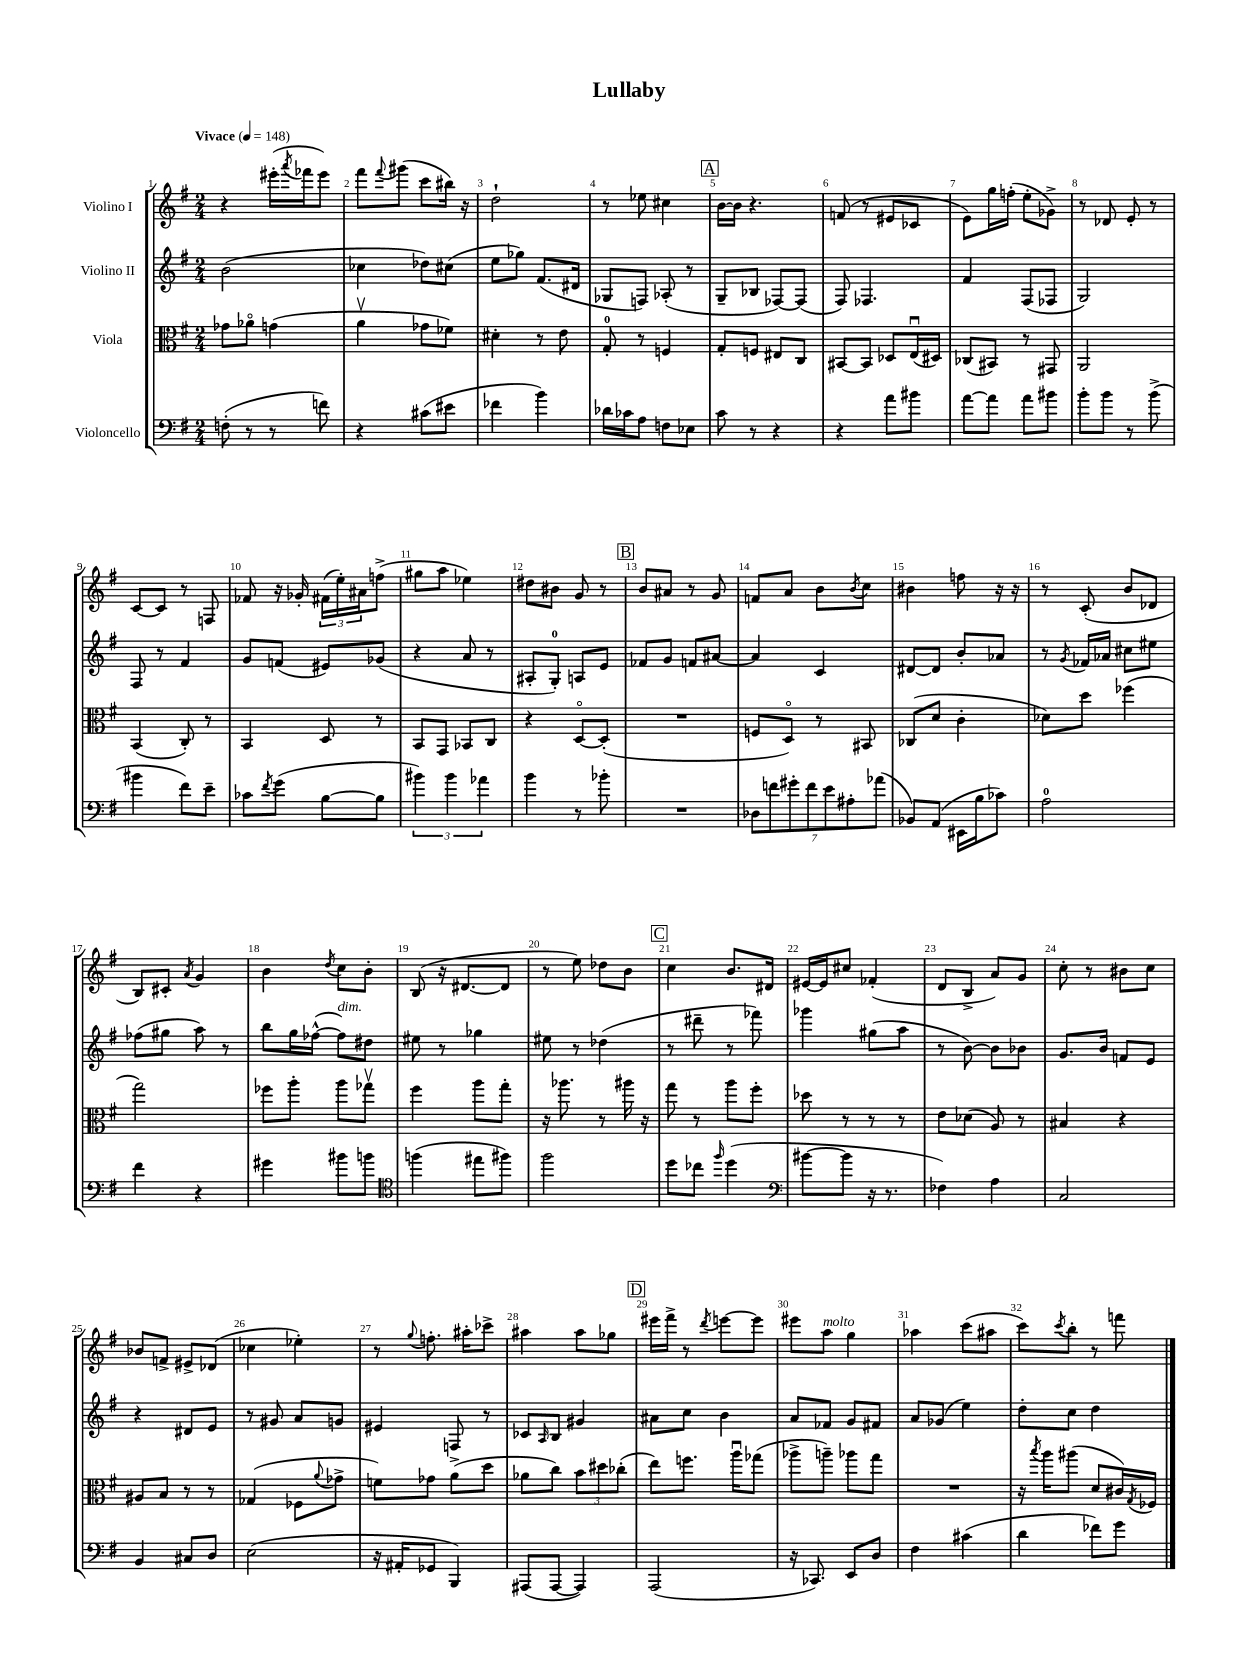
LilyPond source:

\header { title = "Lullaby" }
<<
\new StaffGroup <<
\new Staff = "s0" \with { instrumentName = "Violino I" } {
    \clef treble \key g \major \numericTimeSignature \time 2/4 \tempo "Vivace" 4 = 148
    r4 eis'''16-.( \acciaccatura { a'''8 } fes'''16 eis'''8) |
    fis'''8 \appoggiatura { fis'''8 } gis'''8( c'''8 bis''16) r16 |
    d''2-! |
    r8 ees''8 cis''4 |
    \mark \markup { \box "A" } b'16~ b'16 r4. |
    f'8( r8 eis'8 ces'8 |
    e'8) g''16 f''16-.( e''8-. ges'8->) |
    r8 des'8 e'8-. r8 |
    c'8~ c'8 r8 f8 |
    fes'8 r16 ges'16-. \tuplet 3/2 { fis'16( e''16-.) ais'16 } f''8->( |
    gis''8 a''8 ees''4) |
    dis''8 bis'8 g'8 r8 |
    \mark \markup { \box "B" } b'8 ais'8 r8 g'8 |
    f'8 a'8 b'8 \acciaccatura { b'8 } c''8 |
    bis'4 f''8 r16 r16 |
    r8 c'8-.( b'8 des'8 |
    b8) cis'8-. \acciaccatura { a'8 } g'4 |
    b'4 \acciaccatura { d''8 } c''8 b'8-. |
    b8( r16 dis'8.~ dis'8 |
    r8 e''8) des''8 b'8 |
    \mark \markup { \box "C" } c''4 b'8. dis'16 |
    eis'16~ eis'16 cis''8 fes'4-.( |
    d'8 b8-> a'8) g'8 |
    c''8-. r8 bis'8 c''8 |
    bes'8 f'8-> eis'8-> des'8( |
    ces''4 ees''4-.) |
    r8 \appoggiatura { g''8 } f''8.-. ais''16-. ces'''8-> |
    ais''4 ais''8 ges''8 |
    \mark \markup { \box "D" } eis'''16 fis'''16-> r8 \acciaccatura { d'''8 } e'''8~ e'''8 |
    eis'''8 a''8^\markup { \italic "molto" } g''4 |
    aes''4 c'''8( ais''8 |
    c'''8) \acciaccatura { c'''8 } b''8-. r8 f'''8 \bar "|." |
}
\new Staff = "s1" \with { instrumentName = "Violino II" } {
    \clef treble \key g \major \numericTimeSignature \time 2/4
    b'2( |
    ces''4 des''8) cis''8( |
    e''8 ges''8) fis'8.( dis'16 |
    ges8 f8) aes8-.( r8 |
    \mark \markup { \box "A" } g8-- bes8 fes8~) fes8( |
    fis8) fes4. |
    fis'4 fis8( fes8 |
    g2) |
    fis8 r8 fis'4 |
    g'8 f'8( eis'8) ges'8( |
    r4 a'8 r8 |
    ais8-. g8-0-.) a8 e'8 |
    \mark \markup { \box "B" } fes'8 g'8 f'8 ais'8~ |
    ais'4 c'4 |
    dis'8~ dis'8 b'8-. aes'8 |
    r8 \acciaccatura { g'8 } fes'16 aes'16 cis''8 eis''8 |
    fes''8( gis''8 a''8) r8 |
    b''8 g''16 fes''16~-^( fes''8^\markup { \italic "dim." }) dis''8 |
    eis''8 r8 ges''4 |
    eis''8 r8 des''4( |
    \mark \markup { \box "C" } r8 dis'''8-- r8 fes'''8) |
    ges'''4 gis''8( a''8 |
    r8 b'8~) b'8 bes'8 |
    g'8. b'16 f'8 e'8 |
    r4 dis'8 e'8 |
    r8 gis'8 a'8 g'8 |
    eis'4 f8 r8 |
    ces'8 \grace { a16 } b8 gis'4 |
    \mark \markup { \box "D" } ais'8 c''8 b'4 |
    a'8 fes'8 g'8 fis'8 |
    a'8 ges'8( e''4) |
    d''8-. c''8 d''4 \bar "|." |
}
\new Staff = "s2" \with { instrumentName = "Viola" } {
    \clef alto \key g \major \numericTimeSignature \time 2/4
    ges'8 aes'8\flageolet g'4( |
    a'4\upbow ges'8 fes'8) |
    dis'4-. r8 e'8 |
    g8-0-. r8 f4 |
    \mark \markup { \box "A" } g8-. f8 eis8 c8 |
    bis,8~ bis,8 des8 e16\downbow( dis16) |
    ces8( bis,8) r8 gis,8 |
    a,2 |
    b,4( c8-.) r8 |
    b,4 d8 r8 |
    b,8 g,8 bes,8 c8 |
    r4 d8~\flageolet d8-.( |
    \mark \markup { \box "B" } R2 |
    f8 d8\flageolet) r8 bis,8 |
    ces8( d'8 c'4-. |
    des'8) d''8 fes''4( |
    g''2) |
    fes''8 a''8-. a''8 ges''8\upbow |
    fis''4 a''8 g''8-. |
    r16 aes''8. r8 ais''16 r16 |
    \mark \markup { \box "C" } g''8 r8 a''8 fis''8-. |
    des''8 r8 r8 r8 |
    e'8 des'8( a8) r8 |
    bis4 r4 |
    ais8 b8 r8 r8 |
    ges4( fes8 \appoggiatura { a'8 } ges'8-> |
    f'8) ges'8 a'8->( d''8 |
    aes'8 c''8) \tuplet 3/2 { b'8 dis''8 ces''8-.( } |
    \mark \markup { \box "D" } e''8) f''8. a''16\downbow ges''8( |
    aes''8-> a''8--) aes''8 g''8 |
    R2 |
    r16 \acciaccatura { b''8 } a''16 ais''8( d'8 cis'16) \acciaccatura { g8 } fes16 \bar "|." |
}
\new Staff = "s3" \with { instrumentName = "Violoncello" } {
    \clef bass \key g \major \numericTimeSignature \time 2/4
    f8-.( r8 r8 f'8) |
    r4 cis'8( eis'8 |
    fes'4 b'4) |
    des'16 ces'16 a8 f8 ees8 |
    \mark \markup { \box "A" } c'8 r8 r4 |
    r4 a'8 bis'8 |
    a'8~ a'8 a'8 bis'8 |
    b'8-. b'8 r8 b'8->( |
    bis'4 fis'8) e'8-- |
    ces'8 \acciaccatura { fis'8 } g'8( b8~ b8 |
    \tuplet 3/2 { bis'4) bis'4 aes'4 } |
    b'4 r8 bes'8-. |
    \mark \markup { \box "B" } R2 |
    \tuplet 7/4 { des8 f'8 gis'8-. f'8 e'8 ais8-. aes'8( } |
    bes,8) a,8( eis,16 b16 ces'8) |
    a2-0 |
    fis'4 r4 |
    gis'4 bis'8 b'8 |
    \clef tenor f''4( eis''8 fis''8) |
    fis''2 |
    \mark \markup { \box "C" } d''8 ces''8 \grace { fis''16 } d''4( |
    \clef bass bis'8~ bis'8 r16 r8. |
    fes4) a4 |
    c2 |
    b,4 cis8 d8 |
    e2( |
    r16 ais,16-. ges,8 b,,4) |
    ais,,8( ais,,8~ ais,,4) |
    \mark \markup { \box "D" } a,,2( |
    r16 ces,8.) e,8 d8 |
    fis4 cis'4( |
    d'4 fes'8) g'8 \bar "|." |
}
>>
>>
\layout { \context { \Score \override BarNumber.break-visibility = ##(#f #t #t) barNumberVisibility = #all-bar-numbers-visible } }
